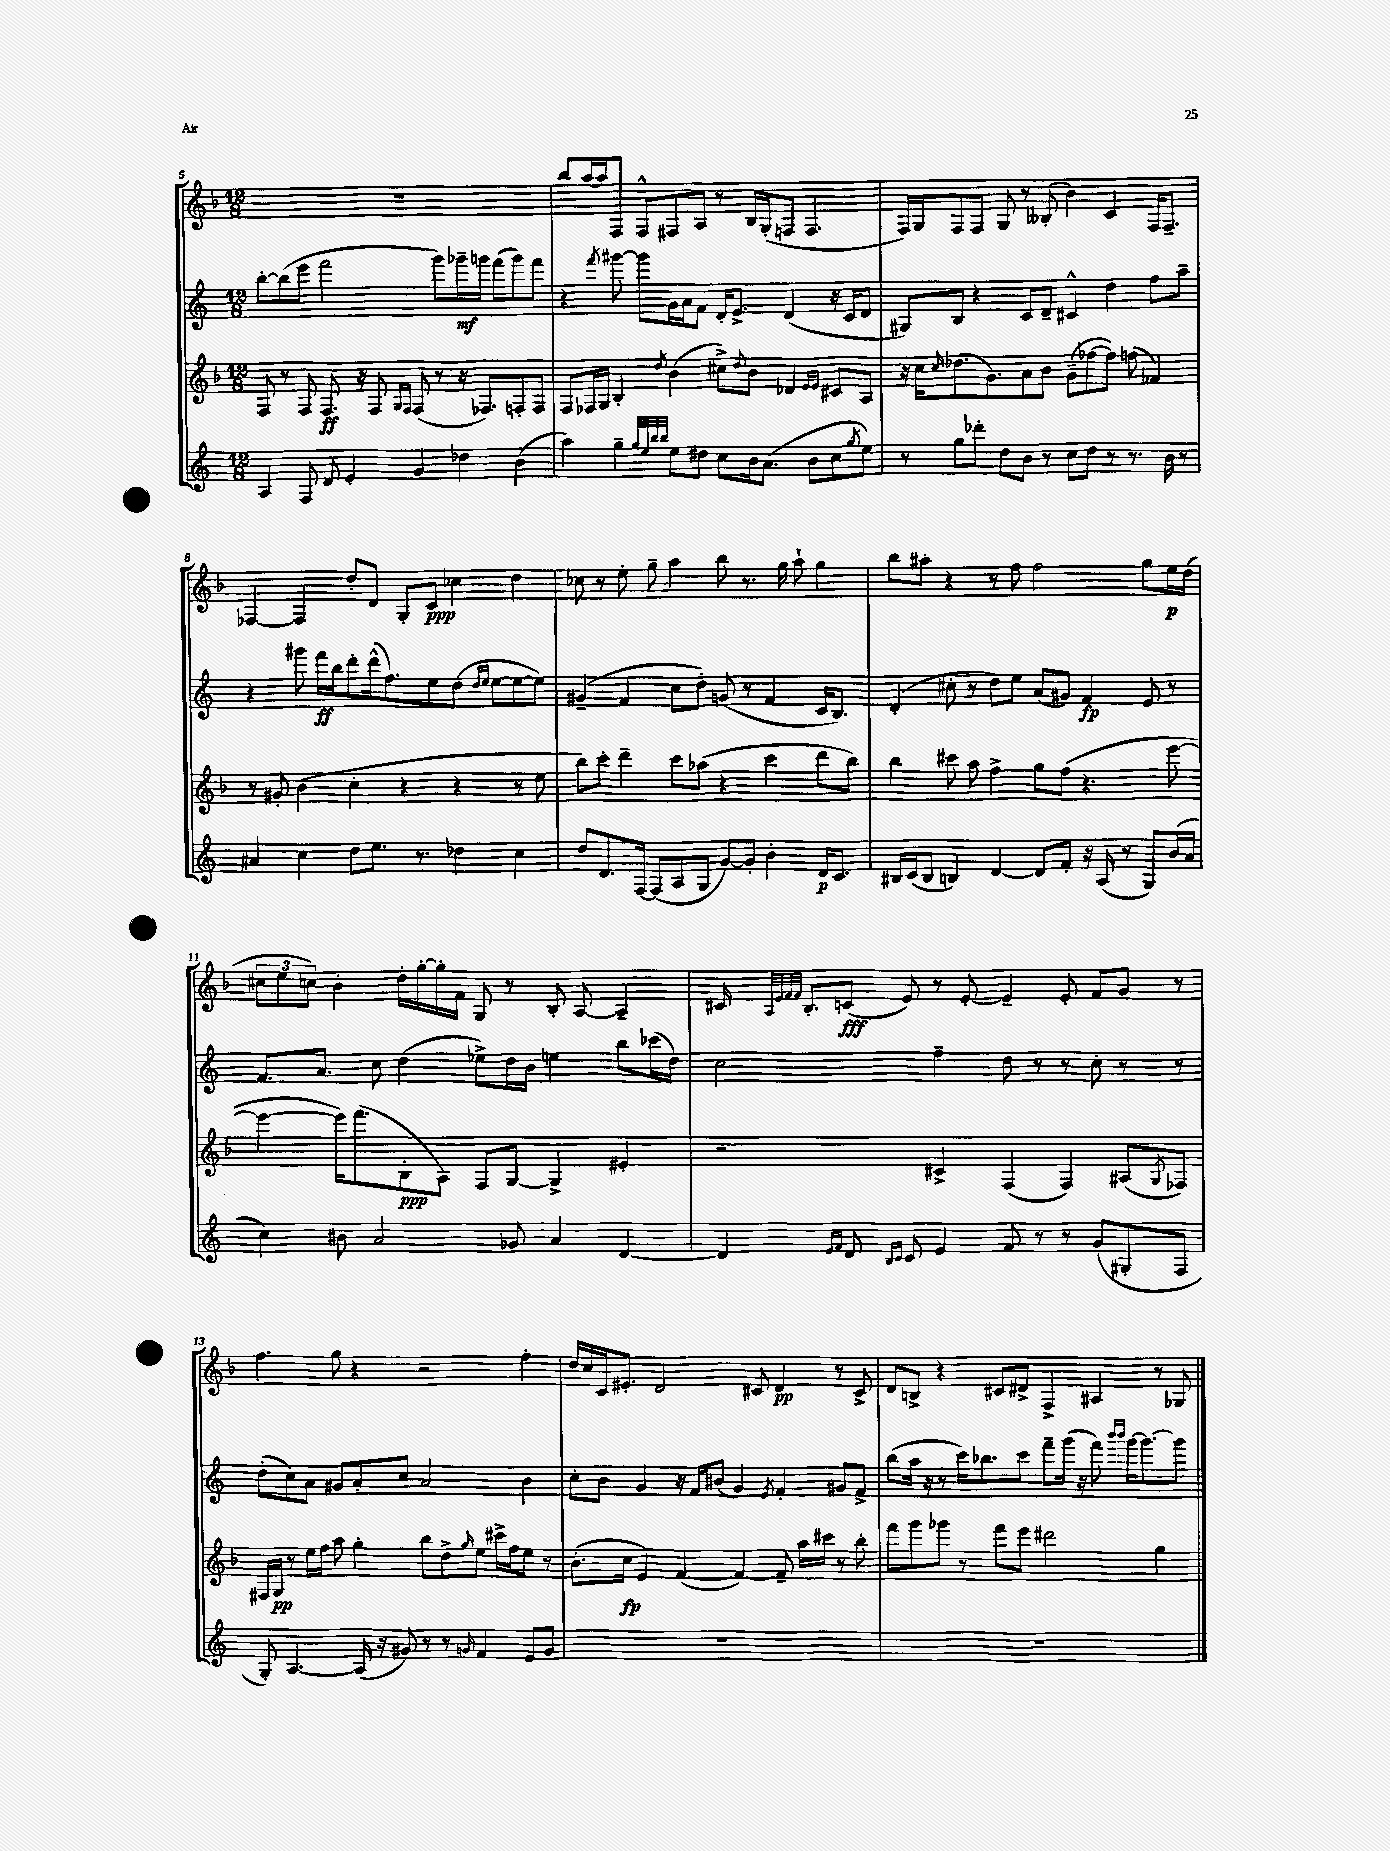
<<
\new StaffGroup <<
\new Staff = "s0" {
    \clef treble \key f \major \numericTimeSignature \time 12/8
    R1. |
    bes''8 a''16~ a''16 f8 f8-^ fis8 a8 r8 bes16 g16-.( f8 f4. |
    f16) g16 f8 f8 g8 r8 beses8-.( bes'4) c'4 f16 f8.-- |
    fes4~ fes4 d''8-. d'8 g8-. c'8\ppp ces''4 d''4 |
    ces''8 r8 e''8-. g''8-- a''4 bes''8 r8. g''16 a''8-! g''4 |
    bes''8 ais''8-. r4 r8 f''8 f''2 g''8 e''16\p d''16( |
    \tuplet 3/2 { cis''8 e''8 c''8) } bes'4-. d''16-. g''16~-. g''16-. f'16 g8 r8 bes8-. a8~ a4-- |
    cis'16 \grace { a32 e'32 f'32 f'32 } bes8.-. c'8\fff( e'8) r8 e'8~-. e'4-- e'8-. f'8 g'8 r8 |
    f''4. g''8 r4 r2 f''4-. |
    d''16 c''16 c'16 eis'8.-. d'2 cis'8 d'4\pp r8 cis'8-> |
    d'8 b8-> r4 cis'8 dis'8-> f4-> ais4 r8 ges8 \bar "|." |
}
\new Staff = "s1" {
    \clef treble \key c \major \numericTimeSignature \time 12/8
    b''8~-. b''8( e'''8 f'''2 g'''8) ges'''16--\mf g'''16 f'''8( g'''8) f'''8 |
    r4 \acciaccatura { f'''8 } gis'''8~ gis'''8 g'16 a'16 f'8 d'16-. e'8.-> d'4( r16 c'16 d'8 |
    gis8) b8 r4 c'8 d'8-- cis'4-^ d''4 f''8 a''8-- |
    r4 gis'''8 f'''16\ff b''16 d'''8-. d'''16-^( f''8.) e''8 d''8( \grace { d''16 e''16 } e''8~ e''8~ e''8) |
    gis'4--( f'4 c''8 d''8-.) g'8( r8 f'4 c'16 b8.) |
    d'4-.( cis''8-. r8 d''8) e''8 a'8( gis'8) f'4\fp e'8 r8 |
    f'8. a'8. c''8 d''4( ees''8->) d''16 b'16 e''4 b''8 ces'''16( d''16) |
    c''2 f''4-- d''8 r8 r8 c''8-. r8 r8 |
    d''8-.( c''8) a'8 gis'8 a'8-. c''8 a'2 b'4 |
    c''8-. b'8 g'4 r16 f'16 bis'8( g'4) \acciaccatura { e'8 } f'4-. gis'8 f'8-> |
    b''8( a''16 r16 r8 c'''16) bes''8. c'''8 f'''8-- g'''16( r16 f'''8) \grace { b'''16 b'''16 } g'''16~ g'''8.~ g'''8 \bar "|." |
}
\new Staff = "s2" {
    \clef treble \key f \major \numericTimeSignature \time 12/8
    f8 r8 f8 f8.\ff r16 f8 \grace { g16 f16 } f8( r8 r16 fes8.) f8-. f8 |
    f8 fes16 g16 bes4-. \acciaccatura { d''8 } bes'4( cis''8->) \appoggiatura { d''8 } bes'8 des'4 \grace { e'16 e'16 } cis'8 a8 |
    r16 c''16 \grace { c''16 } des''8.( g'8.) a'8 bes'8 g'8--( fes''8~ fes''8) f''8( fes'4) |
    r8 gis'8-. bes'4( c''4-. r4 r4 r8 e''8 |
    bes''8) c'''8-. d'''4-- c'''8 aes''8( r4 c'''4 d'''8 bes''8) |
    bes''4 cis'''8 a''8 f''4-> g''8 f''8( r4. e'''8~ |
    e'''4~ e'''16) f'''8.( bes8-.\ppp a8) f8 g8~ g4-> eis'4-. |
    r2 cis'4-> f4( f4) ais8( \acciaccatura { g8 } fes8) |
    fis16 g16\pp r8 e''16 f''16 a''8 g''4-. bes''8 d''8-> \grace { g''16 } e''8 cis'''16-> f''16 e''8 r8 |
    bes'8.-.( c''16\fp e'4) f'4~( f'4~) f'8-- a''16 cis'''16 r8 bes''8-. |
    f'''8 g'''8 ges'''8 r8 f'''8 e'''8 dis'''2 g''4 \bar "|." |
}
\new Staff = "s3" {
    \clef treble \key c \major \numericTimeSignature \time 12/8
    a4 f8 d'8 e'4-. g'4 des''4 b'4( |
    a''4) g''4-- \grace { g''32 e''32 b''32 b''32 } e''8 dis''8 c''8 b'16 a'8.( b'8 c''8 \acciaccatura { g''8 } e''8) |
    r8 g''8 des'''8-. d''8 b'8 r8 c''8 d''8 r8 r8. b'16 r8 |
    ais'4 c''4 d''8 e''8. r8. des''4 c''4 |
    d''8 d'8. f16~ f8( a8 g8 g'8~) g'8-. b'4-. d'16\p c'8. |
    bis16 c'16( bis8 b4) d'4~ d'8 f'8-. r16 a16( r8 g8) b'16( a'16 |
    c''4) bis'8 a'2 ges'8 a'4 d'4~ |
    d'4 \grace { e'16 f'16 } d'8 \grace { b16 c'16 } c'8 e'4 f'8 r8 r8 g'8( gis8-. f8 |
    g8-.) a4.~ a16( r16 gis'8) r8 r8 \grace { g'16 } f'4 e'8 g'8 |
    R1. |
    R1. \bar "|." |
}
>>
>>
\layout { \context { \Score currentBarNumber = #5 } }
